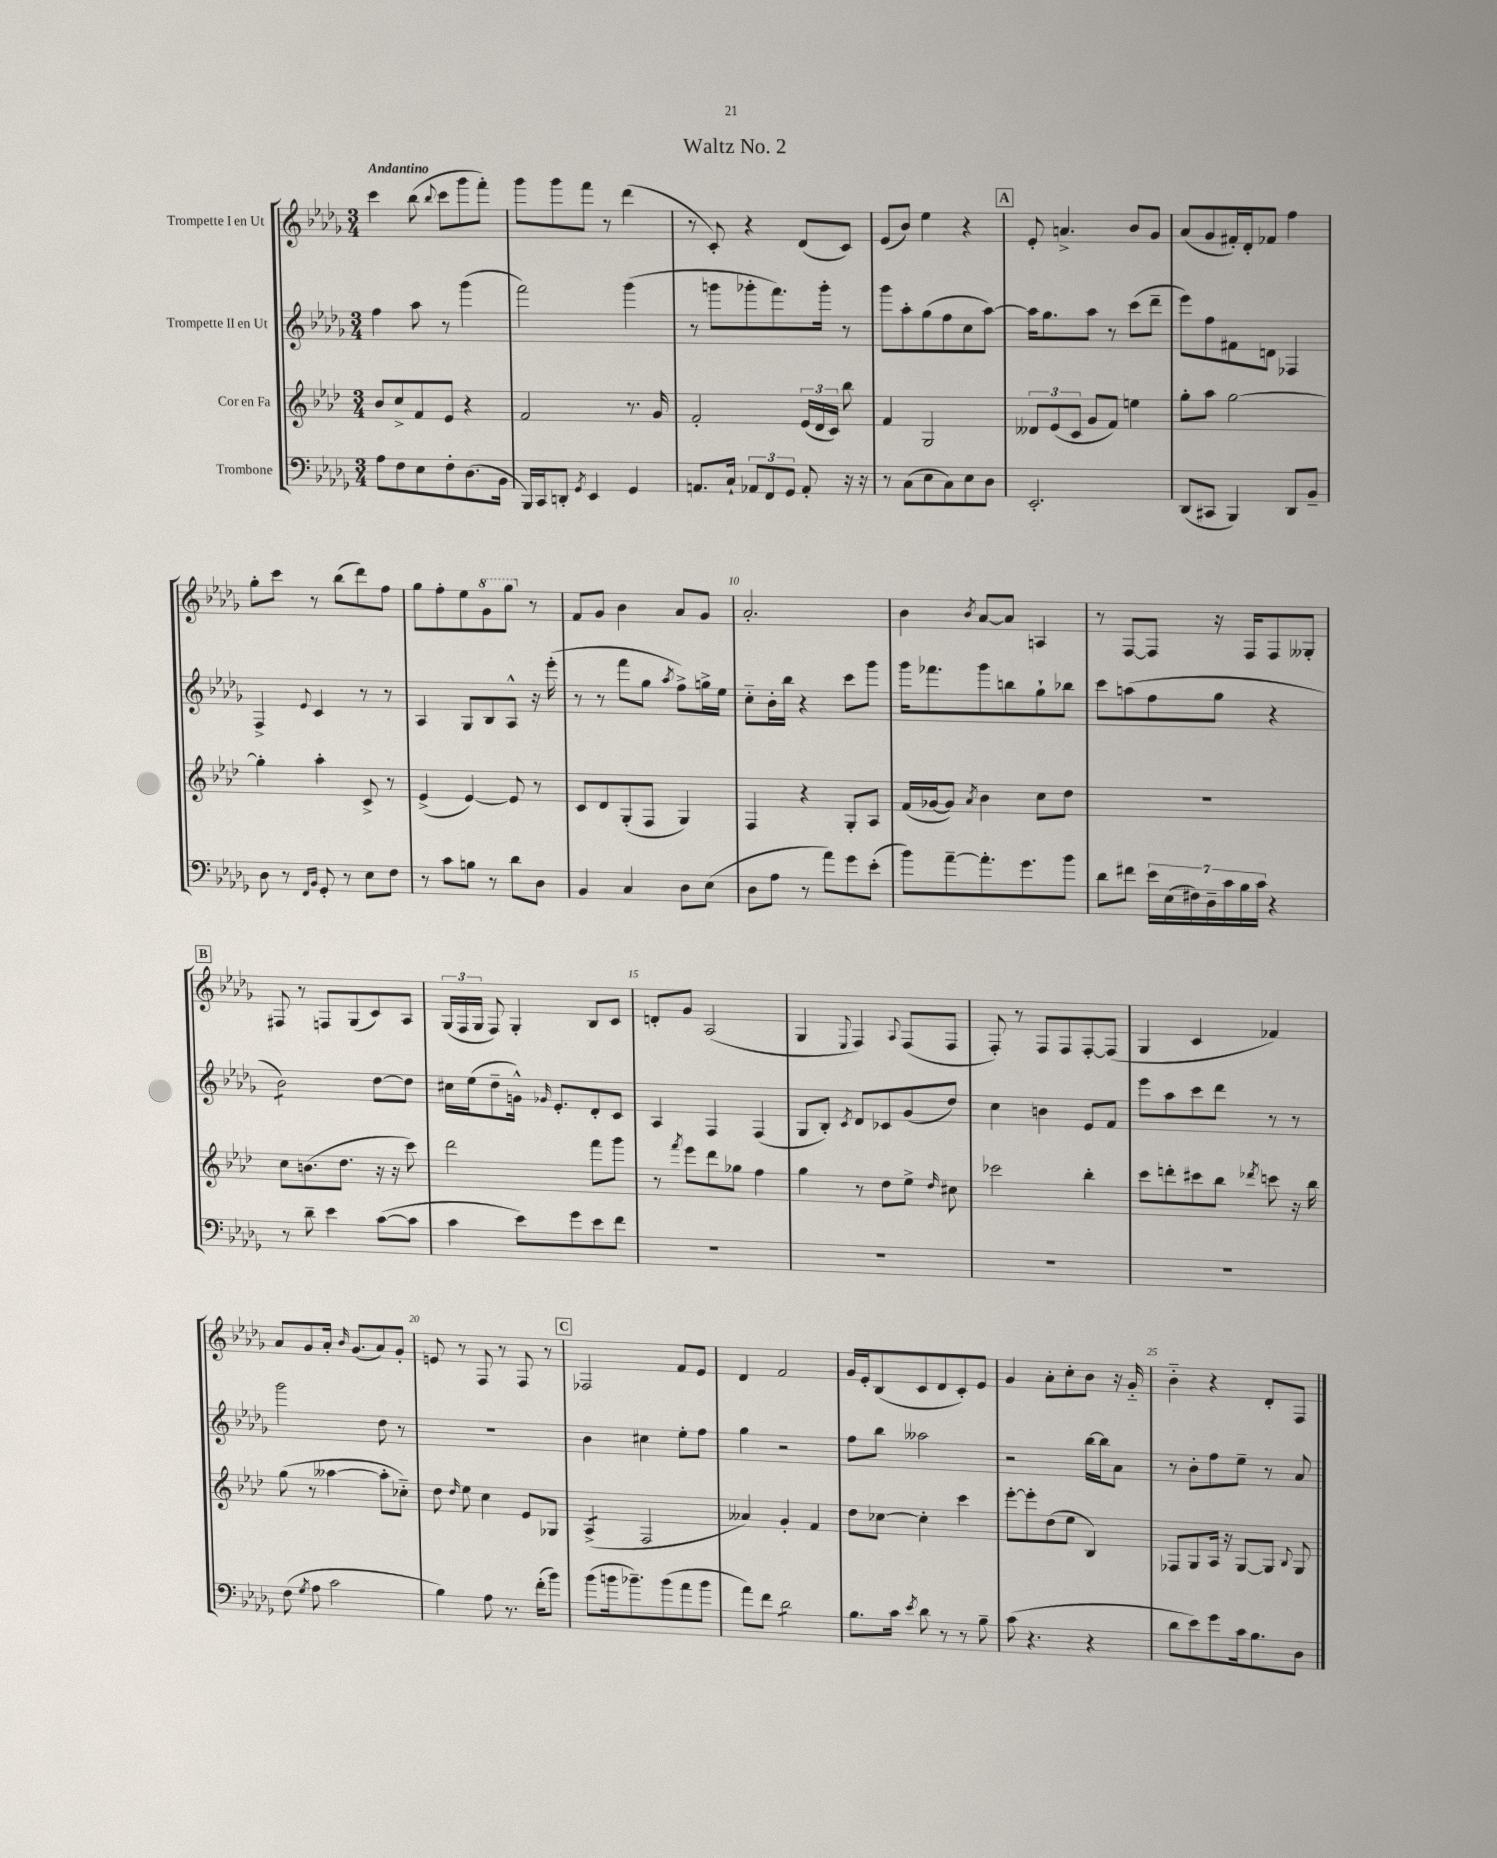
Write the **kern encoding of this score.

**kern	**kern	**kern	**kern
*staff4	*staff3	*staff2	*staff1
*clefF4	*clefG2	*clefG2	*clefG2
*k[b-e-a-d-g-]	*k[b-e-a-d-]	*k[b-e-a-d-g-]	*k[b-e-a-d-g-]
*M3/4	*M3/4	*M3/4	*M3/4
8A-	8b-	4ff	4ccc
8F	8cc^	.	.
8E-	8f	8aa-	(8bb-
.	.	.	8qqbb-
8F'	8e-	8r	8ccc
(8.D-	4r	(4ggg-	8ggg-
.	.	.	8fff')
16BB-	.	.	.
=	=	=	=
16BBB-)	2f	2fff)	8ggg-
16CC	.	.	.
8DD'	.	.	8ggg-
8qGG-	.	.	.
4EE-	.	.	8fff
.	.	.	8r
4GG-	8.r	(4ggg-	(4ddd-
.	16g	.	.
=	=	=	=
8.AA	2f'	8r	8r
.	.	8ggg	8c')
16C`	.	.	.
12AA-	.	8ggg-'	4r
12FF	.	.	.
.	.	8.fff)	.
12GG-	.	.	.
8AA-'	(24e-	.	(8d-
.	24d-	.	.
.	.	16ggg-'	.
.	24c)	.	.
16r	8bb-	8r	8c)
16r	.	.	.
=	=	=	=
8r	4f	8ggg-	(8e-
(8C	.	8aa-'	8b-)
8E-	2G	(8gg-	4ee-
8C)	.	8ff	.
8E-	.	8cc	4r
8D-	.	[8aa-)	.
=	=	=	=
2.EE-'	12d--	16aa-]	8e-'
.	.	8.gg-	.
.	(12e-	.	.
.	.	.	4.a^
.	12c	.	.
.	8g	8aa-	.
.	8f)	8r	.
.	4ee	(8ccc	8b-
.	.	8ddd-~	8g-
=	=	=	=
(8DD-	8gg'	8eee-)	(8a-
8CC#	8aa-	8ff	8g-
4BBB-)	[2gg	8f#	16f#')
.	.	.	16d-'
.	.	8d	8f-
8DD-	.	4F-	4ff
8BB-~	.	.	.
=	=	=	=
8D-	4gg']	4F^	8gg-'
8r	.	.	8ccc
16qqFF	.	.	.
16qqBB-	.	8qqe-	.
8GG-'	4aa-'	4c	8r
8r	.	.	(8bb-
8E-	8c^	8r	8ddd-)
8F	8r	8r	8ff
=	=	=	=
8r	(4e-^	4A-	8gg-
8c	.	.	8ff'
8B	[4e-)	8G-	8ee-
8r	.	8B-	8gg-
8d-	8e-]	8A-^^	8ggg-
8D-	8r	16r	8r
.	.	(16eee-'	.
=	=	=	=
4BB-	8c	8r	8f
.	8d-	8r	8g-
4C	(8G'	8fff	4b-
.	8F	8gg-	.
.	.	8qaa-	.
8D-	4G)	8ff^)	8a-
(8E-	.	16gg^	8g-
.	.	16ee-	.
=	=	=	=
8D-	4F	8cc'~	2.a-'
8A-	.	16b-'	.
.	.	16bb-	.
8r	4r	4r	.
8a-)	.	.	.
8g-	8G'	8ccc	.
(8e-'	8A-	8ggg-	.
=	=	=	=
8b-)	(16f	16ggg-	4b-
.	[16g-	8.fff-	.
[8a-~	8g-])	.	.
.	8qa-	.	8qb-
8.a-']	4b-	8ggg-	[8a-
.	.	8bb	8a-]
8.g-	.	.	.
.	8cc	8gg-`	4A
8b-	8dd-	8bb-	.
=	=	=	=
8d-	2.r	8ccc	8r
8f#	.	(8aa	[8F
28e-	.	8ff	8F]
(28E-	.	.	.
28F#)	.	.	.
28D-~	.	.	.
.	.	8gg-	16r
28c	.	.	.
28B-	.	.	.
.	.	.	16F
28c	.	.	.
4r	.	4r	8F
.	.	.	8G--'
=	=	=	=
8r	8cc	2b-)	8F#
8d-~	(8.b	.	8r
4e-	.	.	8F
.	8.dd-	.	.
.	.	.	(8G-
([8c	16r	[8dd-	8c)
.	16r	.	.
8c]	8ccc)	8dd-]	8A-
=	=	=	=
4c	2ddd-	16cc#	(24G-
.	.	.	24F
.	.	(16ee-	.
.	.	.	24G-
.	.	8dd-~	8F)
8e-)	.	16g^^)	4G-'
.	.	16qqg-	.
.	.	8.e-'	.
8g-	.	.	.
8e-	8fff	8d-'	8B-
8f	8ggg	8c	8c
=	=	=	=
2.r	8r	4A-	8d'
.	8qfff	.	.
.	8eee-	.	8g-
.	8ddd-	4F	(2A-
.	8gg-	.	.
.	4ff	(4F	.
=	=	=	=
2.r	4gg	8G-	4G-
.	.	8B-')	.
.	.	8qc	8qqE-
.	8r	8d-	4F)
.	8dd-	8c-	.
.	.	.	8qqA-
.	8ee-^	(8g-	(8F
.	16qqdd-	.	.
.	8cc#	8dd-)	8F
=	=	=	=
2.r	2ccc-	4cc	8F')
.	.	.	8r
.	.	4b	8F
.	.	.	8F
.	4bb-'	8e-	[8F'
.	.	8f	(8F]
=	=	=	=
2.r	8ccc	8eee-	4G-
.	8ddd'	8aa-	.
.	8ccc#	8ccc	4c
.	8bb-	8ddd-	.
.	8qddd-	.	.
.	8ccc	8r	4f-)
.	16r	8r	.
.	16bb-	.	.
=	=	=	=
(8F	(8gg	2ggg-	8a-
8qG-	.	.	.
8A-	8r	.	8g-
2c	[4aa--	.	16a-'
.	.	.	16qqb-
.	.	.	(8.g-
.	8aa--']	8dd-	8a-)
.	8cc-'~)	8r	8g-'
=	=	=	=
4B-)	8dd-	2.r	8e
.	16qqdd-	.	.
.	8ee-	.	8r
8A-	4cc	.	8F
8.r	.	.	8r
.	8e-	.	8F
(16f'	.	.	.
8b-)	8G-	.	8r
=	=	=	=
(8b-	(4A-^	4b-	2F-
16b	.	.	.
8.b-~)	.	.	.
.	2F	4cc#	.
(8b-	.	.	.
8a-	.	8ee-'	8f
8b-	.	8ff	8e-
=	=	=	=
8a-)	4a--)	4gg-	4d-
8f	.	.	.
2d-	4g'	2r	2f
.	4f	.	.
=	=	=	=
8.B-	8dd-	8ff	16g-
.	.	.	16e-'
.	[8cc-	8bb-	(8B-
16c	.	.	.
8qe-	.	.	.
8d-	4cc-']	2aa--	8c
8r	.	.	8d-
8r	4ccc	.	8c')
8B-~	.	.	8e-
=	=	=	=
(8c	[8eee-'	2r	4g-
4.r	8eee-']	.	.
.	(8dd-	.	8a-'
.	8ee-	.	8cc'
4r	4B-)	[16bb-	8b-
.	.	16bb-]	.
.	.	8a-	16r
.	.	.	16g-'~
=	=	=	=
8d-	8F-	8r	4b-'~
8e-)	8G	8b-'	.
8g-	16A-	8ff	4r
.	16r	.	.
16c	[8G	8ee-~	.
8.B-	.	.	.
.	8G]	8r	8d-'
.	8qqB-	.	.
8D-	8G	8a-	8F
==	==	==	==
*-	*-	*-	*-
